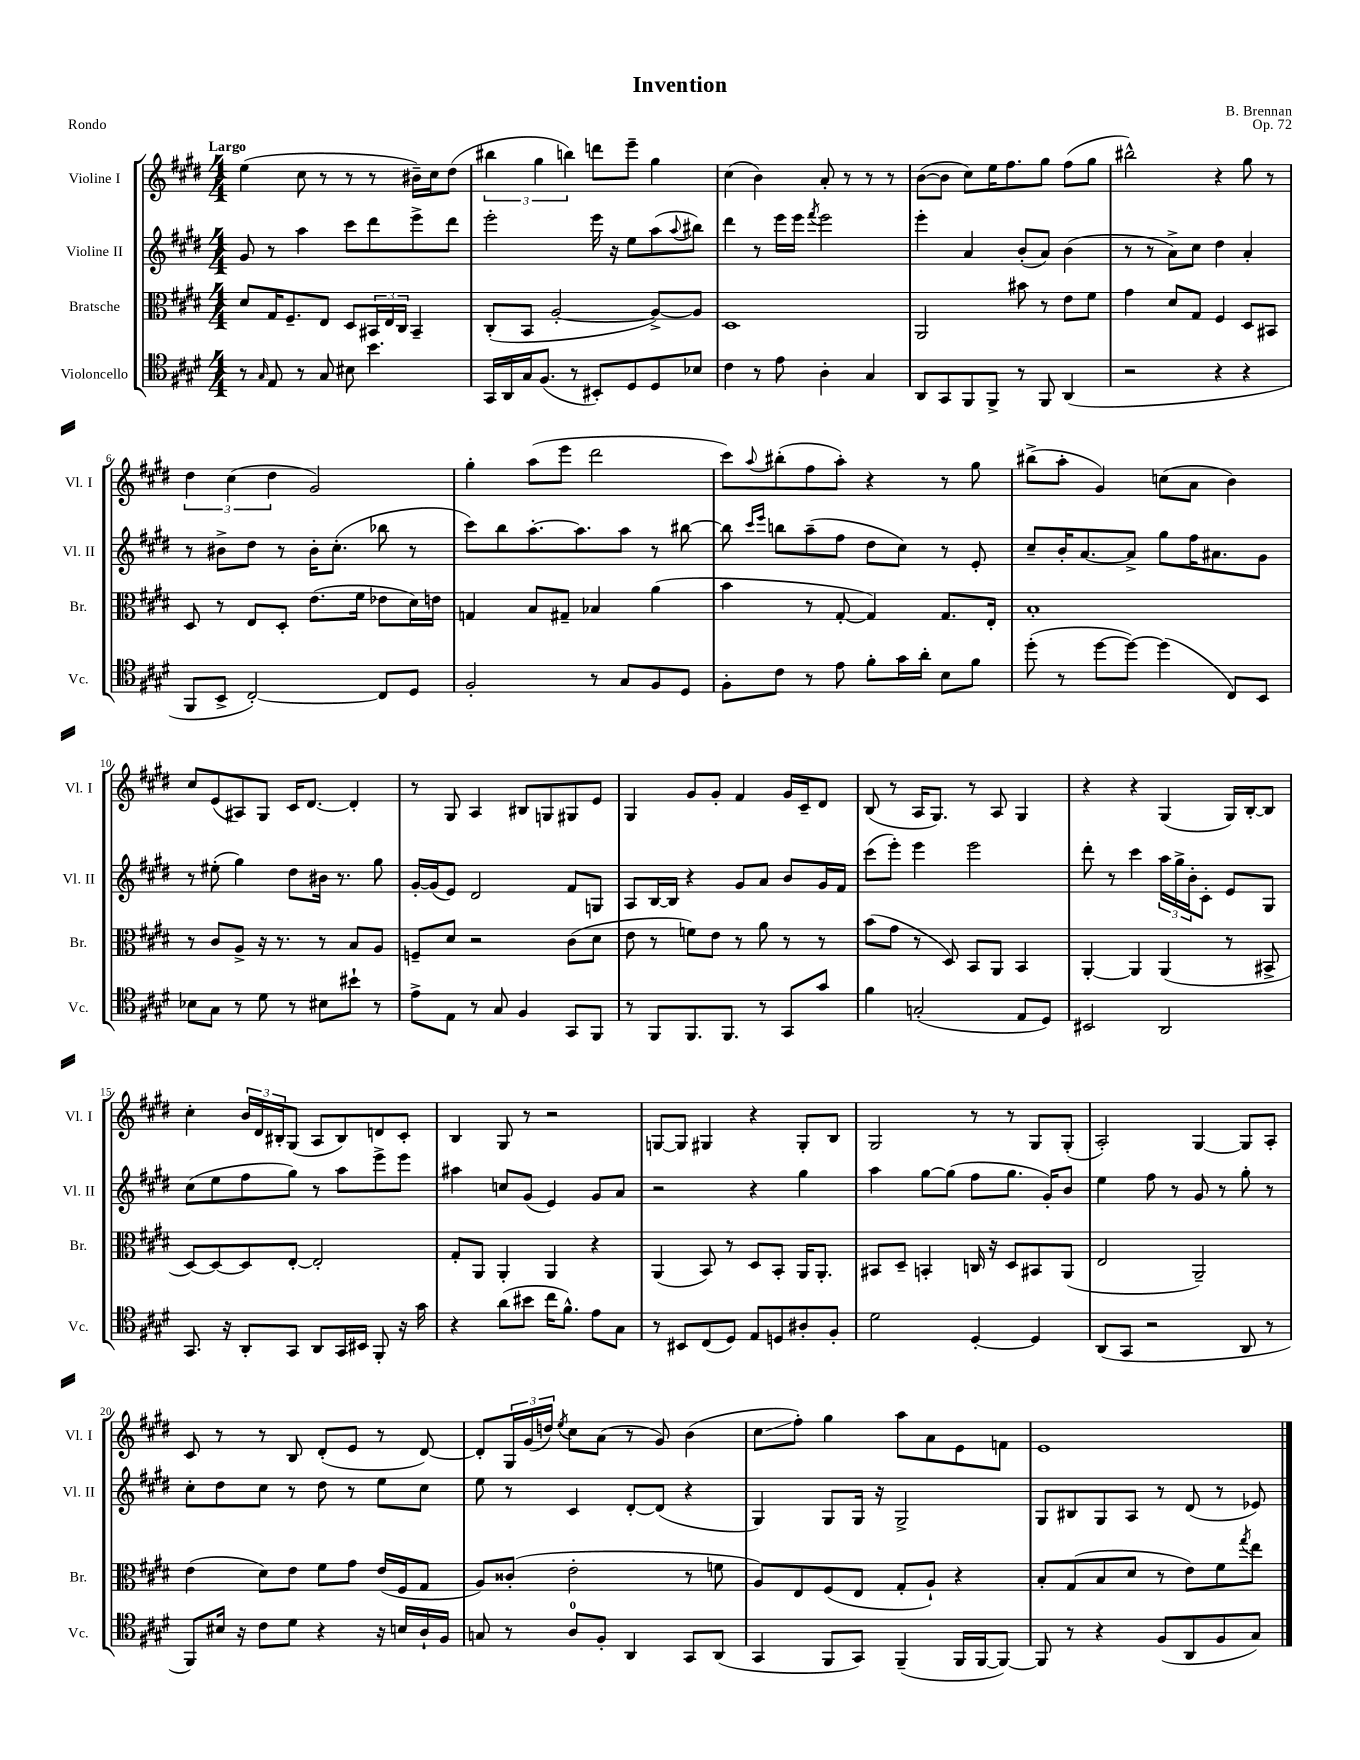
\header { title = "Invention" composer = "B. Brennan" opus = "Op. 72" piece = "Rondo" }
<<
\new StaffGroup <<
\new Staff = "s0" \with { instrumentName = "Violine I" shortInstrumentName = "Vl. I" } {
    \clef treble \key e \major \numericTimeSignature \time 4/4 \tempo "Largo"
    e''4( cis''8 r8 r8 r8 bis'16--) cis''16 dis''8( |
    \tuplet 3/2 { bis''4 gis''4 b''4) } d'''8 e'''8-- gis''4 |
    cis''4( b'4) a'8-. r8 r8 r8 |
    b'8~( b'8 cis''8) e''16 fis''8. gis''8 fis''8( gis''8 |
    bis''2-^) r4 gis''8 r8 |
    \tuplet 3/2 { dis''4 cis''4( dis''4 } gis'2) |
    gis''4-. a''8( e'''8 dis'''2 |
    cis'''8) \appoggiatura { a''8 } bis''8-.( fis''8 a''8-.) r4 r8 gis''8 |
    bis''8->( a''8-. gis'4) c''8( a'8 b'4) |
    cis''8 e'8( ais8) gis8 cis'16 dis'8.~ dis'4-. |
    r8 gis8 a4 bis8 g8 gis8 e'8 |
    gis4 gis'8 gis'8-. fis'4 gis'16 cis'16-- dis'8 |
    b8( r8 a16 gis8.) r8 a8 gis4 |
    r4 r4 gis4( gis16) b16~-. b8 |
    cis''4-. \tuplet 3/2 { b'16 dis'16 bis16-. } gis8( a8 bis8) d'8 cis'8-. |
    b4 gis8 r8 r2 |
    g8~ g8 gis4 r4 gis8-. b8 |
    gis2 r8 r8 gis8 gis8-.( |
    a2-.) gis4~ gis8 a8-. |
    cis'8 r8 r8 b8 dis'8-.( e'8 r8 dis'8~) |
    dis'8-. \tuplet 3/2 { gis16 gis'16( d''16) } \acciaccatura { e''8 } cis''8 a'8( r8 gis'8) b'4( |
    cis''8\glissando fis''8-.) gis''4 a''8 a'8 e'8 f'8 |
    e'1 \bar "|." |
}
\new Staff = "s1" \with { instrumentName = "Violine II" shortInstrumentName = "Vl. II" } {
    \clef treble \key e \major \numericTimeSignature \time 4/4
    gis'8 r8 a''4 cis'''8 dis'''8 e'''8-> dis'''8 |
    e'''2-. e'''16 r16 e''8 a''8( \appoggiatura { a''8 } bis''8) |
    dis'''4 r8 e'''16 e'''16 \acciaccatura { fis'''8 } e'''2 |
    e'''4-. a'4 b'8-.( a'8) b'4( |
    r8 r8 a'8->) cis''8 dis''4 a'4-. |
    r8 bis'8-> dis''8 r8 bis'16-. cis''8.-.( bes''8 r8 |
    cis'''8) b''8 a''8.~-. a''8. a''8 r8 bis''8~ |
    bis''8 \grace { cis'''16 e'''16 } b''8 a''8--( fis''8 dis''8 cis''8) r8 e'8-. |
    cis''8-- b'16-. a'8.~ a'8-> gis''8 fis''16 ais'8. gis'8 |
    r8 eis''8-.( gis''4) dis''8 bis'16 r8. gis''8 |
    gis'16~-. gis'16( e'8) dis'2 fis'8 g8 |
    a8 b16~ b16 r4 gis'8 a'8 b'8 gis'16 fis'16 |
    cis'''8( e'''8-.) e'''4 e'''2 |
    dis'''8-. r8 cis'''4 \tuplet 3/2 { a''16 gis''16-> b'16-. } cis'8-. e'8 gis8 |
    cis''8( e''8 fis''8 gis''8) r8 a''8 e'''8-> e'''8 |
    ais''4 c''8 gis'8( e'4) gis'8 a'8 |
    r2 r4 gis''4 |
    a''4 gis''8~ gis''8( fis''8 gis''8. gis'16-.) b'8 |
    e''4 fis''8 r8 gis'8 r8 gis''8-. r8 |
    cis''8-. dis''8 cis''8 r8 dis''8 r8 e''8 cis''8 |
    e''8 r8 cis'4 dis'8~-. dis'8( r4 |
    gis4) gis8 gis16 r16 gis2-> |
    gis8 bis8 gis8 a8 r8 dis'8( r8 ees'8) \bar "|." |
}
\new Staff = "s2" \with { instrumentName = "Bratsche" shortInstrumentName = "Br." } {
    \clef alto \key e \major \numericTimeSignature \time 4/4
    dis'8 gis16 fis8.-- e8 dis8 \tuplet 3/2 { bis,16 e16 cis16 } bis,4-- |
    cis8-.( b,8 a2~-. a8~->) a8 |
    dis1 |
    a,2 bis'8 r8 e'8 fis'8 |
    gis'4 dis'8 gis8 fis4 dis8 bis,8 |
    dis8 r8 e8 dis8-. e'8.( fis'16 ees'8 dis'16) e'16 |
    g4 b8 gis8-- bes4 a'4( |
    b'4 r8 gis8~-. gis4) gis8. e16-. |
    b1-. |
    r8 cis'8 a8-> r16 r8. r8 b8 a8 |
    f8-- dis'8 r2 cis'8( dis'8 |
    e'8 r8 f'8) e'8 r8 a'8 r8 r8 |
    b'8( gis'8 r8 dis8) b,8 a,8 b,4 |
    a,4~-. a,4 a,4( r8 bis,8-> |
    dis8~) dis8~ dis8 e8~-. e2-. |
    gis8-. a,8 a,4-. a,4 r4 |
    a,4( b,8) r8 dis8 b,8-. a,16 a,8.-. |
    bis,8 dis8-- b,4-. c16 r16 dis8 bis,8 a,8( |
    e2 a,2--) |
    e'4( dis'8) e'8 fis'8 gis'8 e'16( fis16 gis8 |
    a8) cisis'8-.( e'2-. r8 f'8 |
    a8) e8 fis8( e8 gis8-. a8-!) r4 |
    b8-. gis8( b8 dis'8 r8 e'8) fis'8 \acciaccatura { gis''8 } e''8 \bar "|." |
}
\new Staff = "s3" \with { instrumentName = "Violoncello" shortInstrumentName = "Vc." } {
    \clef tenor \key e \major \numericTimeSignature \time 4/4
    r8 \grace { gis16 } e8 r8 gis8 bis8 b'4. |
    gis,16 a,16 gis16 fis8.( r8 bis,8-.) dis8 dis8 bes8 |
    cis'4 r8 e'8 a4-. gis4 |
    a,8 gis,8 fis,8 fis,8-> r8 fis,8 a,4( |
    r2 r4 r4 |
    fis,8 b,8-> cis2~-.) cis8 dis8 |
    fis2-. r8 gis8 fis8 dis8 |
    fis8-. cis'8 r8 e'8 fis'8-. gis'16 a'16-. b8 fis'8 |
    dis''8-.( r8 dis''8~ dis''8~) dis''4( cis8) b,8 |
    bes8 gis8 r8 dis'8 r8 bis8 bis'8-! r8 |
    e'8-> e8 r8 gis8 fis4 gis,8 fis,8 |
    r8 fis,8 fis,8. fis,8. r8 gis,8 gis'8 |
    fis'4 g2-.( e8 dis8) |
    bis,2 a,2 |
    gis,8. r16 a,8-. gis,8 a,8 gis,16 bis,16 fis,8-. r16 gis'16 |
    r4 a'8( bis'8 cis''16 fis'8.-^) e'8 gis8 |
    r8 bis,8 cis8( dis8) e8 d8 ais8-. fis8-. |
    dis'2 dis4~-. dis4 |
    a,8( gis,8 r2 a,8 r8 |
    fis,8) bis16 r16 cis'8 dis'8 r4 r16 b16 a16-! fis16 |
    g8 r8 a8-0 fis8-. a,4 gis,8 a,8( |
    gis,4 fis,8 gis,8) fis,4--( fis,16 fis,16~ fis,8~) |
    fis,8 r8 r4 fis8( a,8 fis8 gis8) \bar "|." |
}
>>
>>
